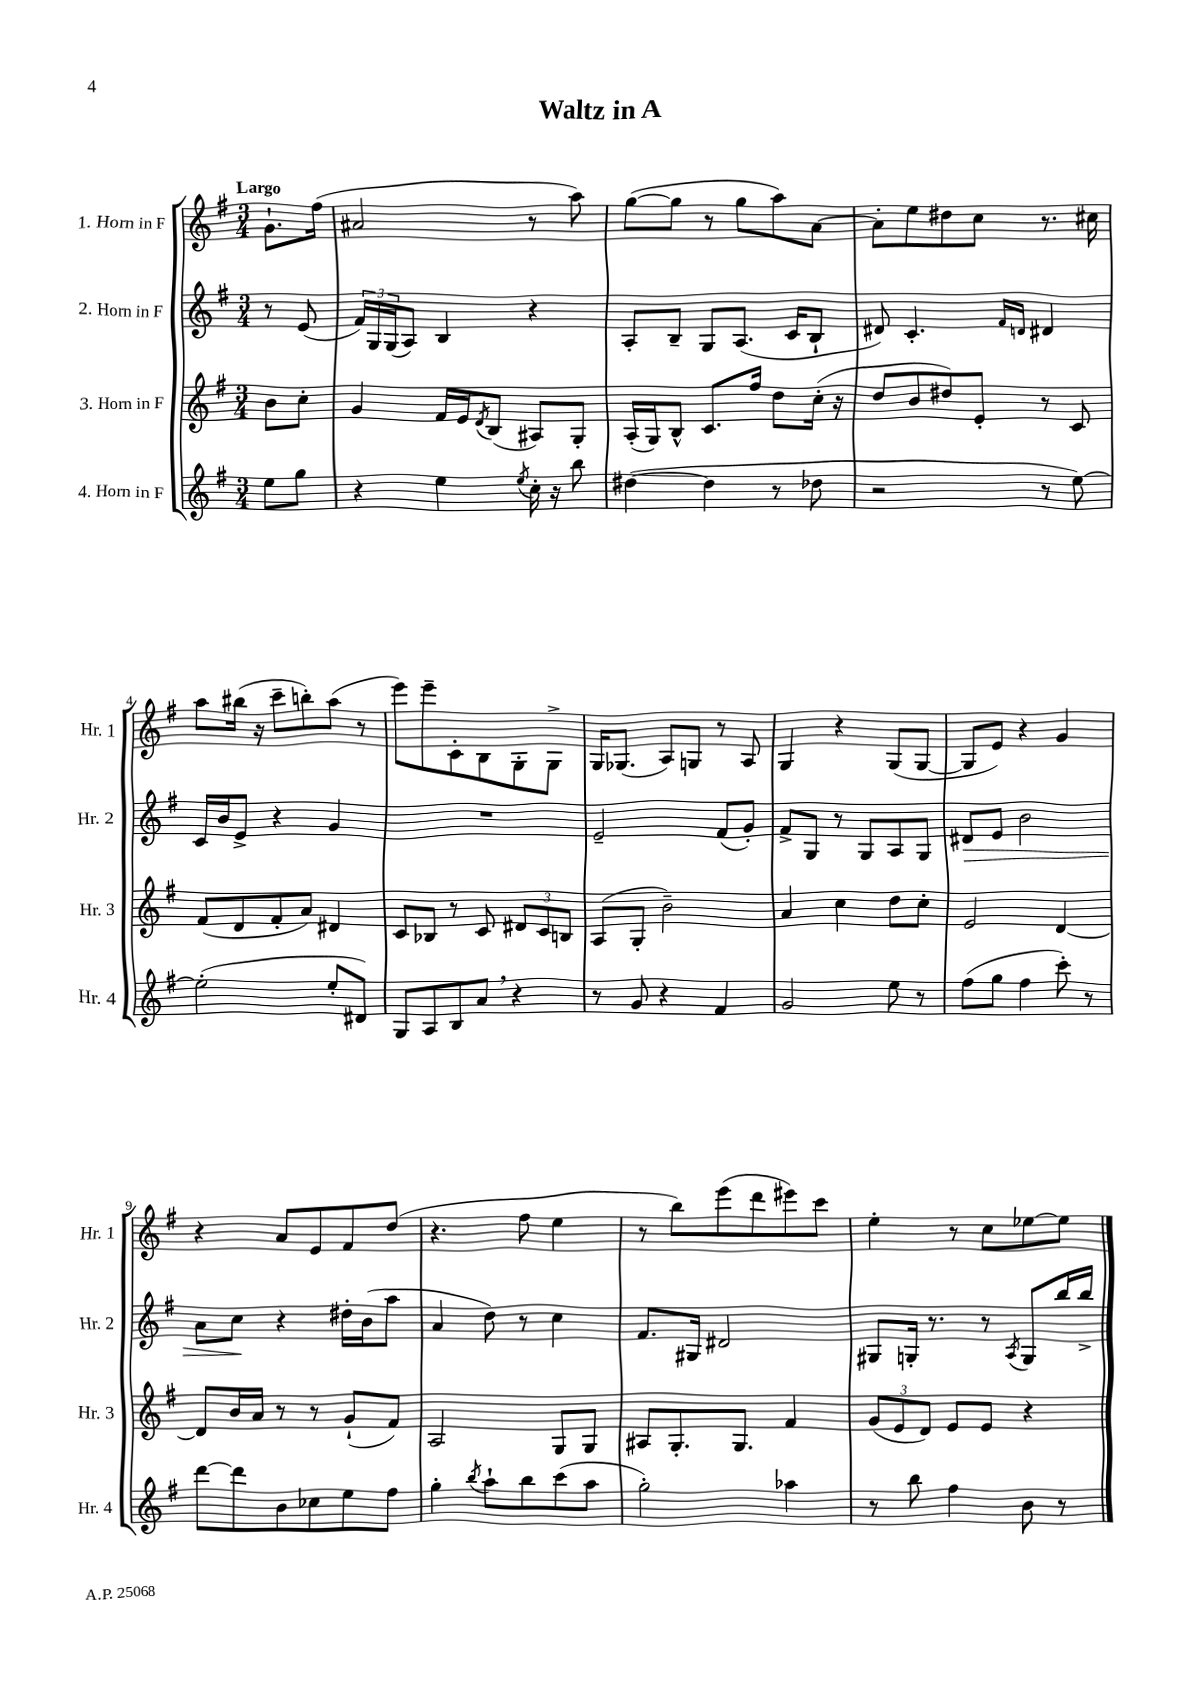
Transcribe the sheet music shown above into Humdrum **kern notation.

**kern	**kern	**kern	**kern
*staff4	*staff3	*staff2	*staff1
*clefG2	*clefG2	*clefG2	*clefG2
*k[f#]	*k[f#]	*k[f#]	*k[f#]
*M3/4	*M3/4	*M3/4	*M3/4
8ee	8b	8r	8.g`
8gg	8cc'	(8e	.
.	.	.	(16ff#
=	=	=	=
4r	4g	24f#)	2a#
.	.	24G	.
.	.	(24G	.
.	.	8A)	.
4ee	16f#	4B	.
.	16e	.	.
.	8qd	.	.
.	(8B	.	.
8qee	.	.	.
16cc'	8A#)	4r	8r
16r	.	.	.
8bb	8G'	.	8aa)
=	=	=	=
([4dd#	(16A'	8A'	([8gg
.	16G)	.	.
.	8B^^	8B~	8gg]
4dd#]	8.c	8G	8r
.	.	(8.A	8gg
.	16ff#	.	.
8r	8dd	.	8aa)
.	.	16c	.
8dd-	(16cc'	8B`	[8a
.	16r	.	.
=	=	=	=
2r	8dd	8d#)	8a']
.	8b	4.c'	8ee
.	8dd#)	.	8dd#
.	8e'	.	8cc
.	.	16qqf#	.
.	.	16qqd	.
8r	8r	4d#	8.r
[8ee)	8c	.	.
.	.	.	16cc#
=	=	=	=
(2ee']	(8f#	16c	8aa
.	.	16b	.
.	8d	8e^	(16bb#
.	.	.	16r
.	8f#'	4r	8ccc~
.	8a)	.	8bb')
8ee'	4d#	4g	(8aa
8d#)	.	.	8r
=	=	=	=
8G	8c	2.r	8eee)
8A	8B-	.	8eee~
8B	8r	.	8c'
8a	8c	.	8B
4r	12d#	.	8G'
.	12c	.	.
.	.	.	8G^
.	12B	.	.
=	=	=	=
8r	(8A	2e~	16G
.	.	.	(8.G-
8g	8G'	.	.
4r	2b~)	.	8A)
.	.	.	8G
4f#	.	(8f#	8r
.	.	8g')	8A
=	=	=	=
2g	4a	8f#^	4G
.	.	8G	.
.	4cc	8r	4r
.	.	8G	.
8ee	8dd	8A	(8G
8r	8cc'	8G	[8G
=	=	=	=
(8ff#	2e	8d#	8G]
8gg	.	8e	8e)
4ff#	.	2b	4r
8ccc')	[4d	.	4g
8r	.	.	.
=	=	=	=
[8ddd	8d]	8a	4r
8ddd]	16b	8cc	.
.	16a	.	.
8b	8r	4r	8a
8cc-	8r	.	8e
8ee	(8g`	16dd#'	8f#
.	.	(16b	.
8ff#	8f#)	8aa	(8dd
=	=	=	=
4gg'	2A	4a	4.r
8qbb	.	.	.
8aa`	.	8dd)	.
8bb	.	8r	8ff#
(8ccc	8G	4cc	4ee
8aa	8G	.	.
=	=	=	=
2gg')	8A#	8.f#	8r
.	8.G'	.	8bb)
.	.	16G#	.
.	.	2d#	(8eee
.	8.G	.	.
.	.	.	8ddd
4aa-	4f#	.	8eee#)
.	.	.	8ccc
=	=	=	=
8r	(12g	8G#	4ee'
.	12e	.	.
8bb	.	16G'	.
.	12d)	.	.
.	.	8.r	.
4ff#	8e	.	8r
.	8e	8r	8cc
.	.	8qA	.
8b	4r	8G	[8ee-
8r	.	16bb	8ee-]
.	.	16bb^	.
==	==	==	==
*-	*-	*-	*-
